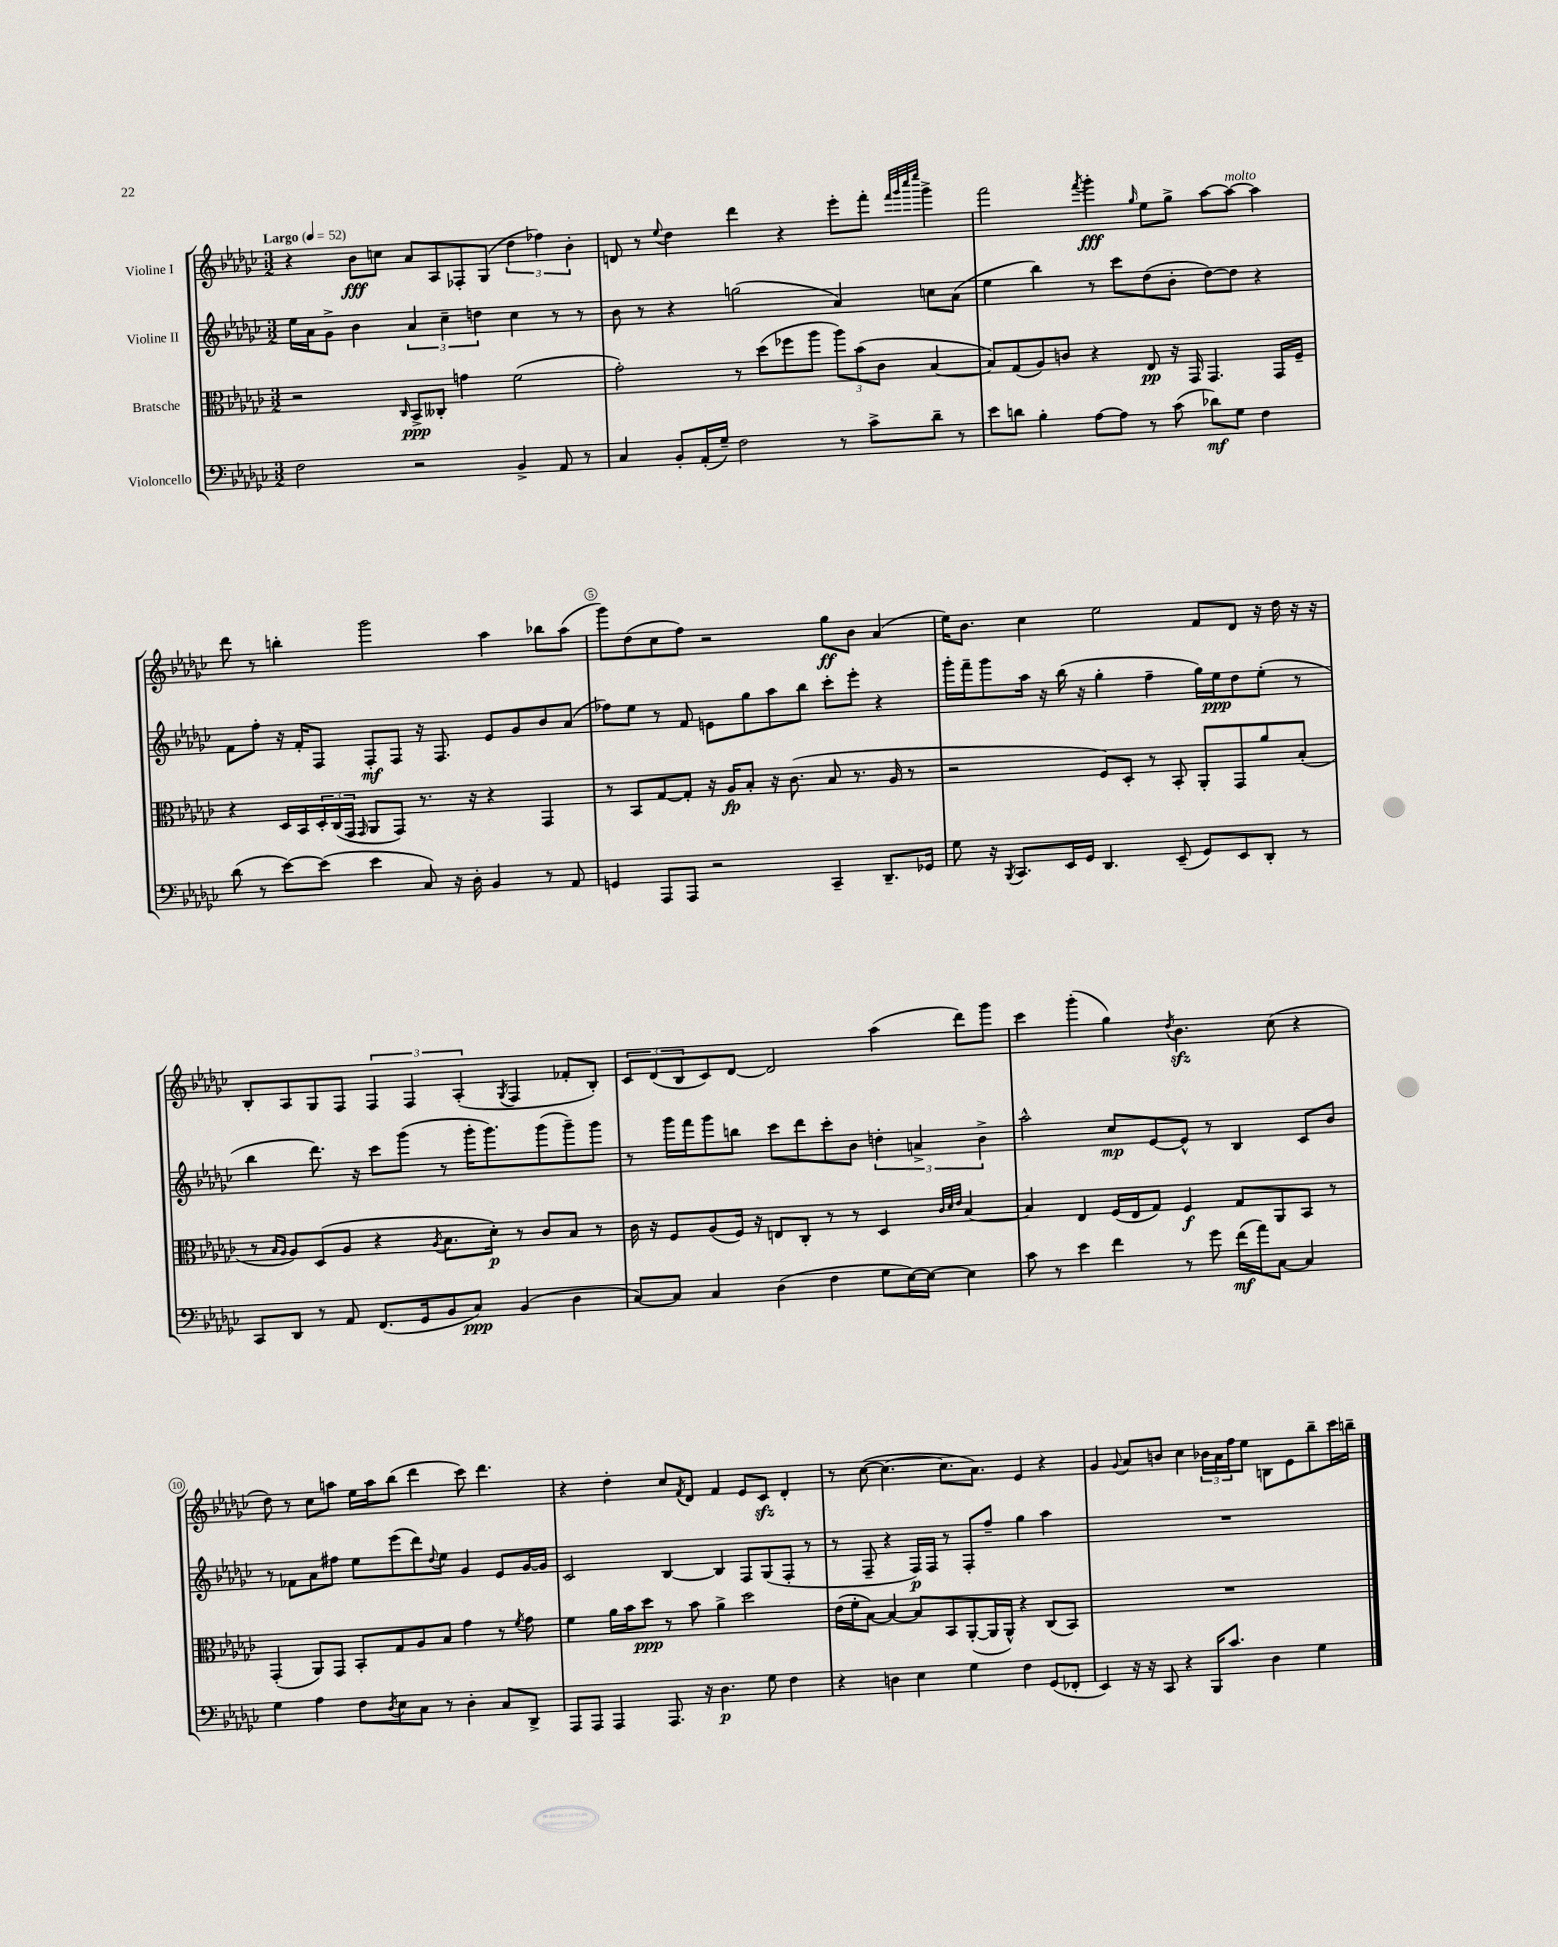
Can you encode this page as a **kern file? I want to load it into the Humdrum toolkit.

**kern	**kern	**kern	**kern
*staff4	*staff3	*staff2	*staff1
*clefF4	*clefC3	*clefG2	*clefG2
*k[b-e-a-d-g-c-]	*k[b-e-a-d-g-c-]	*k[b-e-a-d-g-c-]	*k[b-e-a-d-g-c-]
*M3/2	*M3/2	*M3/2	*M3/2
*MM52	*MM52	*MM52	*MM52
2F\	2r	16ee-\LL	4r
.	.	16a-\J	.
.	.	8g-^\J	.
.	.	4b-\	8b-\L
.	.	.	8cc\J
.	16qqC-/	.	.
2r	8BB-^/L	6a-/	8a-/L
.	8C--'/J	.	8A-/
.	.	6cc-~\	.
.	4g\	.	8F-'/
.	.	6dd\	.
.	.	.	(8G-/J
4BB-^/	(2f\	4cc-\	6dd-\
.	.	.	6ff-\)
8AA-/	.	8r	.
.	.	.	6b-'\
8r	.	8r	.
=	=	=	=
4C-/	2g-'\)	8b-\	8d/
.	.	8r	8r
.	.	.	8qqee-/
8BB-'/L	.	4r	4dd-\
(16AA-'/L	.	.	.
16G-~/JJ)	.	.	.
2F\	8r	(2gg\	4ddd-\
.	(8dd-\L	.	.
.	8ff-\	.	4r
.	8aa-\J	.	.
8r	12aa-\L)	4a-/)	8eee-'\L
.	(12b-\	.	.
8c-^\L	.	.	8fff'\J
.	12c-\J	.	.
.	.	.	32qqfff/LLL
.	.	.	32qqggg-/
.	.	.	32qqcccc-/
.	.	.	32qqeeee-/JJJ
8d-~\J	[4B-/	8cc\L	4ggg-^\
8r	.	(8a-\J	.
=	=	=	=
8e-\L	8B-/]L)	4ee-\	2fff\
8d\J	(8G-/	.	.
4B-'\	8A-/)	4bb-\)	.
.	8c/J	.	.
.	.	.	8qfff/
[8A-\L	4r	8r	4ggg-'\
8A-\]J	.	8ccc-\L	.
.	.	.	16qqgg-/
8r	8E-/	(8dd-\	8ee-\L
(8c-\	16r	8b-'\J	8gg-^\J
.	16GG-/	.	.
8d-\L)	4.GG-/	[8dd-\L)	[8aa-\L
8G-\J	.	8dd-\]J	8aa-\_J
4F\	.	4r	4aa-\]
.	16GG-/LL	.	.
.	16F~/JJ	.	.
=	=	=	=
(8d-\	4r	8f\L	8ddd-\
8r	.	8ff'\J	8r
[8e-\L)	16D-/LL	16r	4bb'\
.	16BB-/	16f'/LK	.
(8e-\]J	24D-'/	8F/J	.
.	(24C-/	.	.
.	24GG-/JJ	.	.
.	16qqGG-/	.	.
4e-\	8AA-/L	8F'/L	2ggg-\
.	8GG-/J)	8F/J	.
8C-/)	8.r	16r	.
.	.	8.F/	.
16r	.	.	.
16D-'\	16r	.	.
4BB-/	4r	8e-/L	4aa-\
.	.	8g-/	.
8r	4GG-/	8b-/	8bb-\L
8AA-/	.	(8a-/J	(8aa-\J
=	=	=	=
4GG/	8r	8ff-\L)	8ggg-\L)
.	8BB-/L	8ee-\J	(8dd-\
8AAA-/L	[8G-/	8r	8cc-\
8AAA-/J	8G-'/]J	8f/	8ff\J)
2r	16r	8e\L	2r
.	16A-/LK	.	.
.	8B-'/J	8gg-\	.
.	16r	8aa-\	.
.	(8.c-\	.	.
.	.	8bb-\J	.
4CC-~/	8B-/	8ccc-'\L	8gg-\L
.	8.r	8eee-'\J	8b-\J
8.DD-~/L	.	4r	(4a-/
.	16A-/	.	.
.	8r	.	.
16GG-/Jk	.	.	.
=	=	=	=
8G-\	2r	16ggg-'\LL	16ee-\LK)
.	.	16fff~\J	8.b-\J
16r	.	8ggg-\	.
8qBBB-/	.	.	.
8.CC-/L	.	.	.
.	.	16aa-\Jk	4cc-\
.	.	16r	.
16EE-/L	.	(16bb-\	.
16GG-/JJ	.	16r	.
4.DD-/	8F/L)	4gg-'\	2ee-\
.	8D-'/J	.	.
.	8r	4ff~\	.
(8EE-~/	8BB-'/	.	.
8GG-/L)	8AA-'/L	16gg-\LL)	8f/L
.	.	16ee-\J	.
8EE-/	8GG-/	8dd-\	8d-/J
8DD-'/J	8a-/	(8ee-'\J	16r
.	.	.	16dd-\
8r	(8B-'/J	8r	16r
.	.	.	16r
=	=	=	=
8CC-/L	8r	4bb-\	8B-'/L
.	16qqB-/LL	.	.
.	16qqA-/JJ	.	.
8DD-/J	8A-/L)	.	8A-/
8r	(8D-/	8.ddd-\)	8G-/
8AA-/	8A-/J	.	8F/J
.	.	16r	.
(8.FF/L	4r	8ccc-\L	6F/
.	.	(8ggg-\J	.
.	.	.	6F/
16GG-/k	.	.	.
.	8qA-/	.	.
8BB-/	8.B-\L	8r	.
.	.	.	(6A-'/
8C-/J)	.	16ggg-'\LK	.
.	16d-'\Jk)	8.ggg-\)	.
.	.	.	8qG-/
(4BB-/	8r	.	4F/
.	8c-/L	(8ggg-\	.
4D-\	8B-/J	8ggg-~\)	8f-'/L
.	8r	8ggg-\J	8B-'/J)
=	=	=	=
[8C-/L)	16c-\	8r	12c-/L
.	16r	.	.
.	.	.	(12d-/
8C-/]J	8F/L	16ggg-\LL	.
.	.	.	12B-/
.	.	16fff\J	.
4C-/	(8A-/	8ggg-\	8c-/)
.	16F/Jk)	8bb\J	[8d-/J
.	16r	.	.
(4D-\	8E/L	8ccc-\L	2d-/]
.	8C-'/J	8ddd-\	.
4F\	8r	8ccc-'\	.
.	8r	8b-\J	.
8G-\L	4D-/	6dd'\	(4aa-\
[16E-\L)	.	.	.
.	.	6a^/	.
16E-\_JJ	.	.	.
.	32qqc-/LLL	.	.
.	32qqd-/	.	.
.	32qqe-/JJJ	.	.
4E-\]	[4B-/	.	8ddd-\L)
.	.	6b-^\	.
.	.	.	8ggg-\J
=	=	=	=
8c-\	4B-/]	2aa-^^\	4ccc-\
8r	.	.	.
4e-\	4E-/	.	(4ggg-'\
4f\	(16F/LL	8cc-/L	4gg-\)
.	16E-/J	.	.
.	8G-/J)	[8e-/	.
.	.	.	8qdd-/
8r	4F/	8e-^^/]J	4.b-\
8g-\	.	8r	.
(16f\LL	8G-/L	4B-/	.
16a-\J)	.	.	.
[8C-\J	8AA-/	.	(8cc-\
4C-/]	8BB-/J	8c-/L	4r
.	8r	8b-/J	.
=	=	=	=
4G-\	(4GG-'/	8r	8dd-\)
.	.	8f-\L	8r
4A-\	8AA-/L)	8a-\	8cc-\L
.	8GG-/J	8ff#\J	8aa\J
8F\L	8BB-'/L	8ee-\L	16ee-\LL
.	.	.	16aa\J
8qD-/	.	.	.
8E-\	8G-/	(8eee-\	(8bb-\J
8C-\J	8A-/	8ddd-\)	4ddd-\
.	.	8qqdd-/	.
8r	8B-/J	8ee-\J	.
4D-'\	4g-\	4g-/	8ccc-\)
.	.	.	4.ddd-\
8C-/L	8r	8e-/L	.
.	8qf/	.	.
8DD-^/J	8g-\	[16g-/L	.
.	.	16g-/]JJ	.
=	=	=	=
8AAA-/L	4f\	2c-/	4r
8AAA-/J	.	.	.
4AAA-/	16a-\LL	.	4dd-'\
.	16b-\J	.	.
.	8dd-\J	.	.
8.AAA-/	8r	[4B-/	8cc-/L
.	.	.	8qf/
.	8b-\	.	8d-/J
16r	.	.	.
4.D-\	4a-^\	4B-/]	4f/
.	2dd-\	8F/L	8e-/L
8G-\	.	(8G-/	8c-/J
4F\	.	8F'/J	4d-'/
.	.	8r	.
=	=	=	=
4r	(16e-\LL	8r	8r
.	16f'\J	.	.
.	[8B-\J)	8F~/	([8cc-\
4D\	4B-/_	4r	4.cc-\_
4E-\	8B-/]L	16F/LL)	.
.	.	16F/JJ	.
.	8BB-/	8r	8.cc-\]L
4G-\	([8AA-'/	8F'/L	.
.	.	.	8.a-\J)
.	16AA-/]L	8ff~/J	.
.	16AA-^^/JJ)	.	.
4F\	4r	4gg-\	4e-/
(8GG-/L	(8C-/L	4aa-\	4r
8FF-'/J	8BB-/J)	.	.
=	=	=	=
4EE-/)	1.r	1.r	4g-/
.	.	.	8qqg-/
16r	.	.	8a-/L
16r	.	.	.
8CC-/	.	.	8b/J
4r	.	.	4cc-\
16BBB-/LK	.	.	24b-\LL
.	.	.	24a-\
8.c-/J	.	.	.
.	.	.	24ff\J
.	.	.	8ee-\J
4D-\	.	.	8B\L
.	.	.	8e-\
4G-\	.	.	8bb-~\
.	.	.	16ccc-\L
.	.	.	16bb~\JJ
==	==	==	==
*-	*-	*-	*-
